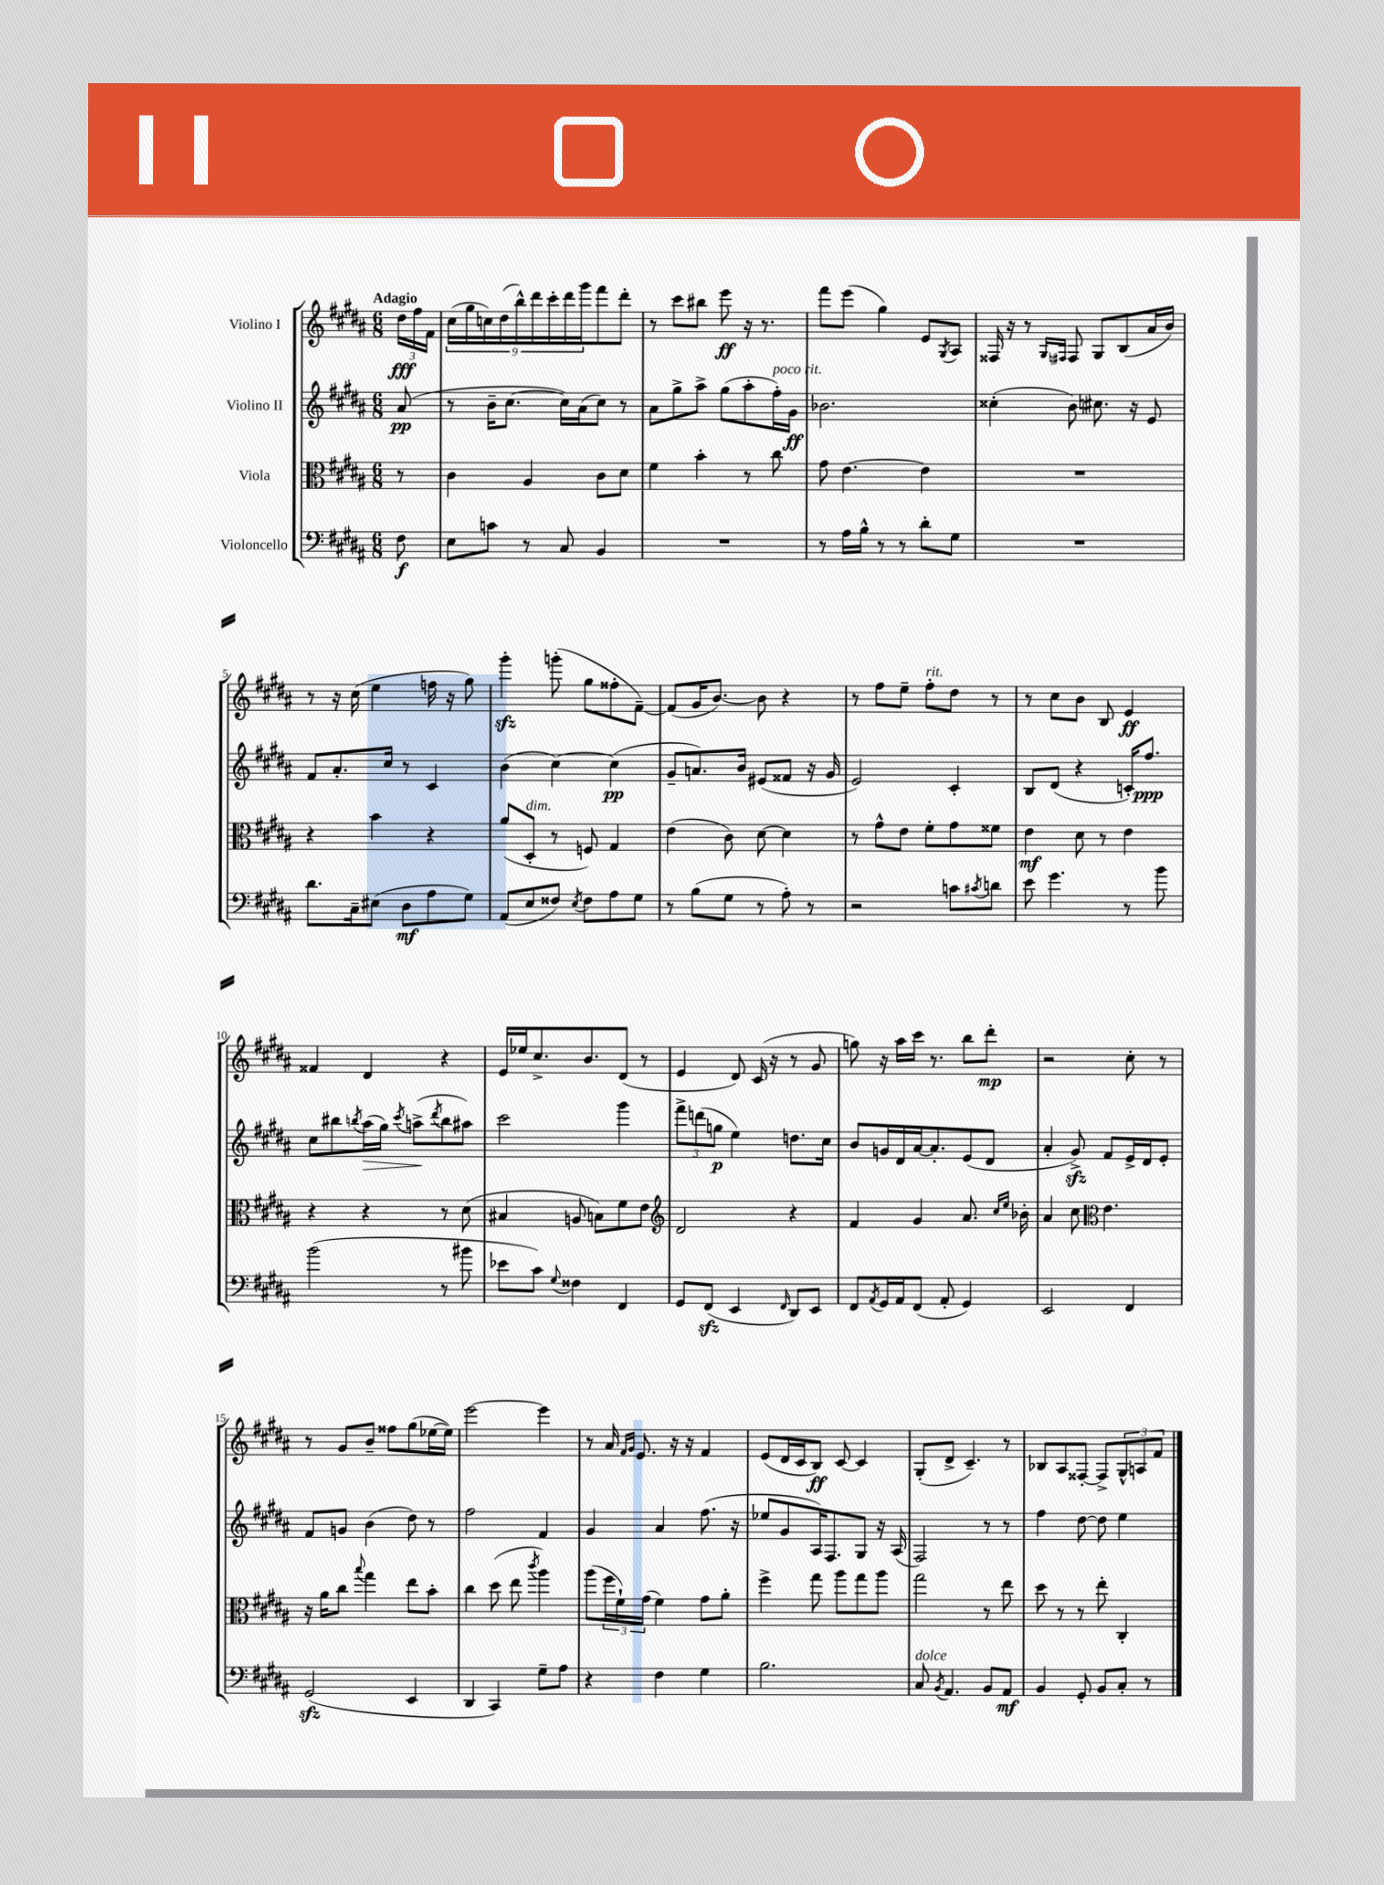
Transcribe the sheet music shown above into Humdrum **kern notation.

**kern	**kern	**kern	**kern
*staff4	*staff3	*staff2	*staff1
*clefF4	*clefC3	*clefG2	*clefG2
*k[f#c#g#d#a#]	*k[f#c#g#d#a#]	*k[f#c#g#d#a#]	*k[f#c#g#d#a#]
*M6/8	*M6/8	*M6/8	*M6/8
8F#\	8r	(8a#/	24dd#\LL
.	.	.	24ff#\
.	.	.	24f#\JJ
=	=	=	=
8E\L	4c#\	8r	(18cc#\LL
.	.	.	18gg#\
.	.	.	18cc\)
8c\J	.	16b~\LK	.
.	.	.	(18dd#\
.	.	[8.cc#\J	.
.	.	.	18bb^^\)
8r	4A#/	.	.
.	.	.	18ddd#\
.	.	.	18ccc#'\
8C#/	.	16cc#\]LL)	.
.	.	.	18ddd#\
.	.	(16a#\J	.
.	.	.	18ggg#\J
4BB/	8c#\L	8cc#\J)	8fff#\
.	8d#\J	8r	8ddd#'\J
=	=	=	=
2.r	4f#\	8a#\L	8r
.	.	8gg#^\	8ccc#\L
.	4b'\	8aa#^\J	8bb#\J
.	.	(8gg#\L	8eee\
.	8r	8aa#'\	16r
.	.	.	8.r
.	8cc#\	16ff#'\L)	.
.	.	16g#\JJ	.
=	=	=	=
8r	8g#\	2.b-\	8fff#\L
16A#\LL	[4.e\	.	(8eee\J
16B^^\JJ	.	.	.
8r	.	.	4gg#\)
8r	.	.	.
8d#'\L	4e\]	.	8e/L
.	.	.	8qG#/
8G#\J	.	.	8A#/J
=	=	=	=
2.r	2.r	(4cc##'\	16F##/
.	.	.	16r
.	.	.	8r
.	.	.	16qqG#/LL
.	.	.	16qqF#/JJ
.	.	8b\)	8F#/
.	.	8.cc#\	8G#/L
.	.	.	(8B/
.	.	16r	.
.	.	8e/	16a#/L
.	.	.	16b/JJ)
=	=	=	=
8.d#\L	4r	8f#/L	8r
.	.	8.a#'/	16r
16C#~\k	.	.	(16cc#\
(8E#\J	4b\	.	4ee\
.	.	16cc#/Jk	.
8D#\L	.	8r	.
8A#\	4r	4c#/	16ff\
.	.	.	16r
8G#\J)	.	.	8gg#\)
=	=	=	=
(8AA#/L	(8a#/L	(4b\	4ggg#'\
8E/	8D#'/J	.	.
8F##/J)	8r	[4cc#\)	(8ggg'\
8qE/	.	.	.
8F##\L	8F/)	.	8gg#\L
8A#\	4G#/	(4cc#\]	8ff##'\
8G#\J	.	.	[8f#~\J)
=	=	=	=
8r	(4e\	8g#~/L	(8f#/]L
(8B\L	.	8.a/)	16g#/K
.	.	.	[8.b/J)
8G#\J	8c#\)	.	.
.	.	16b/Jk	.
8r	[8d#\	(8e#/L	8b\]
8A#'\)	4d#\]	8f##/J	4r
8r	.	16r	.
.	.	16g#/	.
=	=	=	=
2r	8r	2e/)	8r
.	8g#^^\L	.	8ff#\L
.	8e\J	.	8ee~\J
.	8f#'\L	.	8ff#'\L
8c\L	8g#\	4c#'/	8dd#\J
8qc#/	.	.	.
8d\J	8f##\J	.	8r
=	=	=	=
8e\	4e\	8B/L	8r
4.g#\	.	(8d#/J	8cc#\L
.	8d#\	4r	8b\J
.	8r	.	8B/
8r	4e\	16c'/LK)	4e/
.	.	8.ff#/J	.
8b\	.	.	.
=	=	=	=
(2b\	4r	8cc#\L	4f##/
.	.	8bb#\	.
.	.	8qbb/	.
.	4r	(16aa#\L	4d#/
.	.	16gg#\JJ)	.
.	.	8qccc#/	.
.	.	(8aa^\L	.
.	.	8qddd#/	.
8r	8r	8bb\	4r
8b#\	(8d#\	8aa#\J)	.
=	=	=	=
8e-\L	4B#/	2ccc#\	16e/LL
.	.	.	16ee-/J
8c#\J)	.	.	8.cc#^/
8qqG#/	.	.	.
4F##\	8A/	.	.
.	.	.	8.b/
.	8B\L)	.	.
4FF#/	8f#\	4ggg#\	(8d#/J
.	8e\J	.	8r
=	=	=	=
*	*clefG2	*	*
8GG#/L	2d#/	12fff#^\L	4e/
.	.	(12ddd\	.
(8FF#/J	.	.	.
.	.	12gg\J	.
4EE/	.	4ee\)	8d#/)
.	.	.	(16c#/
.	.	.	16r
16qqFF#/	.	.	.
8DD#/L)	4r	8.dd\L	8r
8EE/J	.	.	8g#/
.	.	16cc#\Jk	.
=	=	=	=
8FF#/L	4f#/	8b/L	8gg\)
8qAA#/	.	.	.
16GG#/L	.	16g/L	16r
16AA#/J	.	16d#/	16aa#\LL
(8FF#/J	4g#/	[16a#/J	16ccc#\JJ
.	.	8.a#'/]	8.r
8AA#'/	.	.	.
4GG#/)	8.a#/	(8e/	8bb\L
.	.	8d#/J	8ddd#'\J
.	16qqcc#/LL	.	.
.	16qqee/JJ	.	.
.	16b-'\	.	.
=	=	=	=
2EE/	4a#/	4a#'/	2r
.	8cc#\	8g#^/)	.
*	*clefC3	*	*
.	4.e\	8f#/L	.
4FF#/	.	16e^/L	8cc#'\
.	.	16d#/J	.
.	.	8e'/J	8r
=	=	=	=
(2GG#/	16r	8f#/L	8r
.	16a#\LK	.	.
.	8cc#\J	8g/J	8g#/L
.	8qqbb/	.	.
.	4gg#\	(4b\	8b~/J
.	.	.	8ff##\L
4EE/	8ee\L	8dd#\)	(8gg#\
.	8b'\J	8r	[16ee-\L
.	.	.	16ee-\]JJ)
=	=	=	=
4DD#/	4cc#\	2ff#\	[2eee\
4CC#/)	(8dd#\	.	.
.	8ee\	.	.
.	8qccc#/	.	.
8G#~\L	4aa#\)	4f#/	4eee\]
8A#\J	.	.	.
=	=	=	=
4r	(8aa#\L	4g#/	8r
.	24ff#\L	.	16a#/
.	24f#`\)	.	.
.	.	.	16qqf#/LL
.	.	.	16qqg#/JJ
.	.	.	8.e/
.	(24g#\JJ	.	.
4F#\	4f#\)	4a#/	.
.	.	.	16r
.	.	.	16r
4G#\	8g#\L	(8.ff#\	4f#/
.	8a#'\J	.	.
.	.	16r	.
=	=	=	=
2.B\	4ff#^\	8ee-/L	(8e/L
.	.	8g#/	16d#/L
.	.	.	16c#/J
.	8gg#\	16A#/K)	8B/J)
.	.	8.F#/	.
.	8aa#\L	.	[8c#/
.	8gg#\	8G#/J	4c#/]
.	8aa#\J	16r	.
.	.	(16A#/	.
=	=	=	=
8C#/	2gg#\	2F#/)	(8G#'/L
8qBB/	.	.	.
4.AA#/	.	.	8d#^/J
.	.	.	4.c#~/)
8BB/L	8r	8r	.
8AA#/J	8ee\	8r	8r
=	=	=	=
4BB/	8dd#\	4ff#\	8B-/L
.	8r	.	8A#/
8GG#'/	8r	[8dd#\	[8F##'/J
8BB/L	8ee'\	8dd#\]	8F##^/]L
8C#'/J	4C#'/	4ee\	12G#^^/
.	.	.	12A/
8r	.	.	.
.	.	.	12f#/J
==	==	==	==
*-	*-	*-	*-
